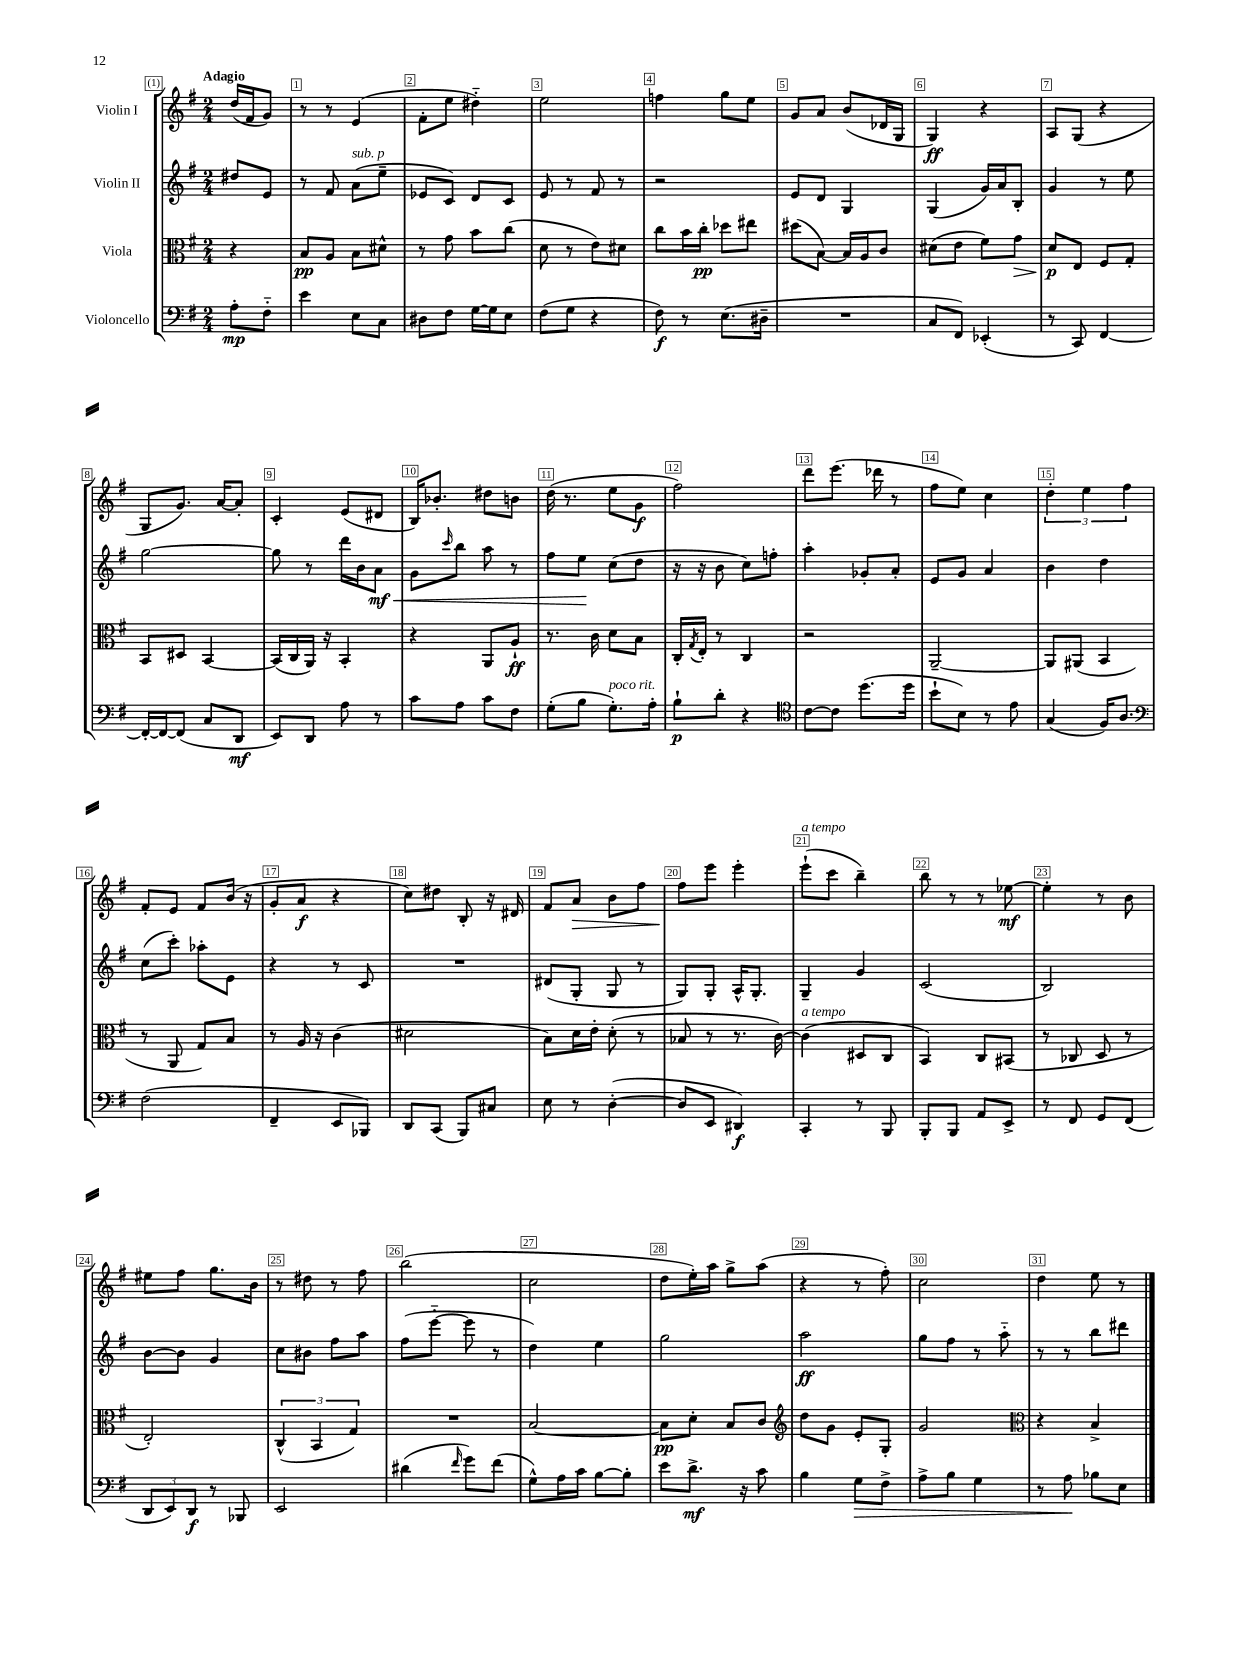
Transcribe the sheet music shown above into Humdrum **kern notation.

**kern	**dynam	**kern	**dynam	**kern	**dynam	**kern	**dynam
*part4	*part4	*part3	*part3	*part2	*part2	*part1	*part1
*staff4	*staff4	*staff3	*staff3	*staff2	*staff2	*staff1	*staff1
*I"Violoncello	*	*I"Viola	*	*I"Violin II	*	*I"Violin I	*
*clefF4	*	*clefC3	*	*clefG2	*	*clefG2	*
*k[f#]	*	*k[f#]	*	*k[f#]	*	*k[f#]	*
*M2/4	*	*M2/4	*	*M2/4	*	*M2/4	*
=	=	=	=	=	=	=	=
!	!	!	!	!	!	!LO:TX:a:B:t=Adagio	!
8A'\L	mp	4r	.	8dd#X/L	.	(16dd/LL	.
.	.	.	.	.	.	16f#/J	.
8F#\J	.	.	.	8e/J	.	8g/J)	.
=1	=1	=1	=1	=1	=1	=1	=1
4e\	.	8B/L	pp	8r	.	8r	.
.	.	8A/J	.	8f#/	.	8r	.
!	!	!	!	!LO:TX:a:i:t=sub. p	!	!	!
8E\L	.	8B\L	.	(8a\L	.	(4e/	.
8C\J	.	8d#X^^\J	.	8ee~\J	.	.	.
=2	=2	=2	=2	=2	=2	=2	=2
8D#X\L	.	8r	.	8e-X/L	.	8f#'\L	.
8F#\J	.	8g\	.	8c/J)	.	8ee\J	.
[16G\LL	.	8b\L	.	8d/L	.	4dd#X\)	.
16G\J]	.	.	.	.	.	.	.
8E\J	.	(8cc\J	.	8c/J	.	.	.
=3	=3	=3	=3	=3	=3	=3	=3
(8F#\L	.	8d\	.	8e/	.	2ee\	.
8G\J	.	8r	.	8r	.	.	.
4r	.	8e\L)	.	8f#/	.	.	.
.	.	8d#X\J	.	8r	.	.	.
=4	=4	=4	=4	=4	=4	=4	=4
8F#\)	f	8cc\L	.	2r	.	4ffn\	.
8r	.	16b\L	.	.	.	.	.
.	.	16cc'\JJ	pp	.	.	.	.
(8.E\L	.	8dd-X\L	.	.	.	8gg\L	.
.	.	8ee#X\J	.	.	.	8ee\J	.
16D#X~\Jk	.	.	.	.	.	.	.
=5	=5	=5	=5	=5	=5	=5	=5
2r	.	(8dd#X\L	.	8e/L	.	8g/L	.
.	.	[8B\J)	.	8d/J	.	8a/J	.
.	.	16B/LL]	.	4G/	.	(8b/L	.
.	.	16A/J	.	.	.	.	.
.	.	8c/J	.	.	.	16d-X/L	.
.	.	.	.	.	.	16G/JJ	.
=6	=6	=6	=6	=6	=6	=6	=6
8C/L	.	(8d#X\L	.	(4G/	.	4G/)	ff
8FF#/J)	.	8e\J	.	.	.	.	.
(4EE-X'/	.	8f#\L)	.	16g/LL)	.	4r	.
.	.	.	.	16a/J	.	.	.
!	!	!	!LO:HP:b	!	!	!	!
.	.	8g\J	>	8B'/J	.	.	.
=7	=7	=7	=7	=7	=7	=7	=7
8r	.	8d/L	p	4g/	.	8A/L	.
8CC/)	.	8E/J	]	.	.	(8G/J	.
[4FF#/	.	8F#/L	.	8r	.	4r	.
.	.	8G'/J	.	8ee\	.	.	.
!!LO:LB:g=z
=8	=8	=8	=8	=8	=8	=8	=8
16FF#'/LL_	.	8BB/L	.	[2gg\	.	8G/L	.
16FF#/J_	.	.	.	.	.	.	.
(8FF#/J]	.	8D#X/J	.	.	.	8.g/J)	.
8C/L	.	[4BB/	.	.	.	.	.
.	.	.	.	.	.	[16a/KL	.
8DD/J	mf	.	.	.	.	8a'/J]	.
=9	=9	=9	=9	=9	=9	=9	=9
8EE/L)	.	(16BB/LL]	.	8gg\]	.	4c'/	.
.	.	16C/	.	.	.	.	.
8DD/J	.	16AA/JJ)	.	8r	.	.	.
.	.	16r	.	.	.	.	.
8A\	.	4BB'/	.	16ddd\LL	.	(8e/L	.
.	.	.	.	16b\J	.	.	.
!	!	!	!	!	!LO:HP:b	!	!
8r	.	.	.	8a\J	< mf	8d#X/J	.
=10	=10	=10	=10	=10	=10	=10	=10
8c\L	.	4r	.	8g\L	.	16B/KL)	.
.	.	.	.	.	.	8.b-X'/J	.
.	.	.	.	16qqccc/	.	.	.
8A\J	.	.	.	8bb\J	.	.	.
8c\L	.	8AA/L	.	8aa\	.	8dd#X\L	.
8F#\J	.	8A`/J	ff	8r	.	8bn\J	.
=11	=11	=11	=11	=11	=11	=11	=11
(8G'\L	.	8.r	.	8ff#\L	.	(16dd\	.
.	.	.	.	.	.	8.r	.
8B\J	.	.	.	8ee\J	.	.	.
.	.	16c\	.	.	.	.	.
!LO:TX:a:i:t=poco rit.	!	!	!	!	!	!	!
8.G'\L)	.	8d\L	.	(8cc\L	[	8ee\L	.
.	.	8B\J	.	8dd\J	.	8g\J	f
16A'\Jk	.	.	.	.	.	.	.
=12	=12	=12	=12	=12	=12	=12	=12
8B`\L	p	16C'/LL	.	16r	.	2ff#\)	.
.	.	8qG/	.	.	.	.	.
.	.	16E'/JJ	.	16r	.	.	.
8d'\J	.	8r	.	8b\	.	.	.
4r	.	4C/	.	8cc\L)	.	.	.
.	.	.	.	8ffn'\J	.	.	.
=13	=13	=13	=13	=13	=13	=13	=13
*clefC4	*	*	*	*	*	*	*
[8c\L	.	2r	.	4aa'\	.	8ddd\L	.
8c\J]	.	.	.	.	.	(8.eee\J	.
(8.dd\L	.	.	.	8g-X'/L	.	.	.
.	.	.	.	.	.	16ddd-X\	.
.	.	.	.	8a'/J	.	8r	.
16dd\Jk	.	.	.	.	.	.	.
=14	=14	=14	=14	=14	=14	=14	=14
8b`\L	.	[2AA~/	.	8e/L	.	8ff#\L	.
8B\J)	.	.	.	8g/J	.	8ee\J)	.
8r	.	.	.	4a/	.	4cc\	.
8e\	.	.	.	.	.	.	.
=15	=15	=15	=15	=15	=15	=15	=15
(4G/	.	8AA/L]	.	4b\	.	6dd'\	.
.	.	(8AA#X/J	.	.	.	.	.
.	.	.	.	.	.	6ee\	.
16F#/KL)	.	4BB/	.	4dd\	.	.	.
8.A/J	.	.	.	.	.	.	.
.	.	.	.	.	.	6ff#\	.
!!LO:LB:g=z
=16	=16	=16	=16	=16	=16	=16	=16
*clefF4	*	*	*	*	*	*	*
(2F#\	.	8r	.	(8cc\L	.	8f#'/L	.
.	.	8AA/	.	8ccc'\J)	.	8e/J	.
.	.	8G/L)	.	8aa-X'\L	.	8f#/L	.
.	.	8B/J	.	8e\J	.	(16b/Jk	.
.	.	.	.	.	.	16r	.
=17	=17	=17	=17	=17	=17	=17	=17
4FF#~/	.	8r	.	4r	.	8g'/L	.
.	.	16A/	.	.	.	8a/J	f
.	.	16r	.	.	.	.	.
8EE/L	.	(4c\	.	8r	.	4r	.
8BBB-X/J)	.	.	.	8c/	.	.	.
=18	=18	=18	=18	=18	=18	=18	=18
8DD/L	.	2d#X\	.	2r	.	8cc\L)	.
(8CC/J	.	.	.	.	.	8dd#X\J	.
8BBB/L)	.	.	.	.	.	8B'/	.
8C#X/J	.	.	.	.	.	16r	.
.	.	.	.	.	.	16d#X/	.
=19	=19	=19	=19	=19	=19	=19	=19
8E\	.	8B\L)	.	(8d#X/L	.	8f#/L	.
!	!	!	!	!	!	!	!LO:HP:b
8r	.	16d\L	.	8G'/J	.	8a/J	>
.	.	16e'\JJ	.	.	.	.	.
([4D'\	.	(8d'\	.	8G/	.	8b\L	.
.	.	8r	.	8r	.	8ff#\J	.
=20	=20	=20	=20	=20	=20	=20	=20
8D/L]	.	8B-X/	.	8G/L)	.	8ff#\L	.
8EE/J	.	8r	.	8G'/J	.	8eee\J	]
4DD#X/)	f	8.r	.	16A^^/KL	.	4eee'\	.
.	.	.	.	8.G'/J	.	.	.
.	.	[16c\)	.	.	.	.	.
=21	=21	=21	=21	=21	=21	=21	=21
!	!	!	!	!	!	!LO:TX:a:i:t=a tempo	!
!	!	!LO:TX:a:i:t=a tempo	!	!	!	!	!
4CC'/	.	(4c\]	.	4G~/	.	(8eee`\L	.
.	.	.	.	.	.	8ccc\J	.
8r	.	8D#X/L	.	4g/	.	4bb~\)	.
8BBB/	.	8C/J	.	.	.	.	.
=22	=22	=22	=22	=22	=22	=22	=22
8BBB'/L	.	4BB/)	.	(2c/	.	8bb\	.
8BBB/J	.	.	.	.	.	8r	.
8AA/L	.	8C/L	.	.	.	8r	.
8EE^/J	.	(8BB#X/J	.	.	.	[8ee-X\	mf
=23	=23	=23	=23	=23	=23	=23	=23
8r	.	8r	.	2B/)	.	4ee-'\]	.
8FF#/	.	8C-X/	.	.	.	.	.
8GG/L	.	8D/	.	.	.	8r	.
(8FF#/J	.	8r	.	.	.	8b\	.
!!LO:LB:g=z
=24	=24	=24	=24	=24	=24	=24	=24
12DD/L	.	2E'/)	.	[8b\L	.	8ee#X\L	.
12EE/)	.	.	.	.	.	.	.
.	.	.	.	8b\J]	.	8ff#\J	.
12DD/J	f	.	.	.	.	.	.
8r	.	.	.	4g/	.	8.gg\L	.
8BBB-X/	.	.	.	.	.	.	.
.	.	.	.	.	.	16b\Jk	.
=25	=25	=25	=25	=25	=25	=25	=25
2EE/	.	(6C^^/	.	8cc\L	.	8r	.
.	.	.	.	8b#X\J	.	8dd#X\	.
.	.	6BB/	.	.	.	.	.
.	.	.	.	8ff#\L	.	8r	.
.	.	6G/)	.	.	.	.	.
.	.	.	.	8aa\J	.	8ff#\	.
=26	=26	=26	=26	=26	=26	=26	=26
(4d#X\	.	2r	.	(8ff#\L	.	(2bb\	.
.	.	.	.	[8eee\J	.	.	.
16qqf#/	.	.	.	.	.	.	.
8g\L)	.	.	.	8eee\]	.	.	.
(8f#\J	.	.	.	8r	.	.	.
=27	=27	=27	=27	=27	=27	=27	=27
8G^^\L)	.	[2B/	.	4dd\)	.	2cc\	.
16A\L	.	.	.	.	.	.	.
16c\JJ	.	.	.	.	.	.	.
[8B\L	.	.	.	4ee\	.	.	.
8B'\J]	.	.	.	.	.	.	.
=28	=28	=28	=28	=28	=28	=28	=28
8e\L	.	8B\L]	pp	2gg\	.	8dd\L	.
8.d^\J	mf	8d'\J	.	.	.	16ee'\L)	.
.	.	.	.	.	.	16aa\JJ	.
.	.	8B/L	.	.	.	8gg^\L	.
16r	.	.	.	.	.	.	.
8c\	.	8c/J	.	.	.	(8aa\J	.
=29	=29	=29	=29	=29	=29	=29	=29
*	*	*clefG2	*	*	*	*	*
4B\	.	8dd\L	.	2aa\	ff	4r	.
.	.	8g\J	.	.	.	.	.
!	!LO:HP:b	!	!	!	!	!	!
8G\L	>	8e'/L	.	.	.	8r	.
8F#^\J	.	8G'/J	.	.	.	8ff#'\)	.
=30	=30	=30	=30	=30	=30	=30	=30
8A^\L	.	2g/	.	8gg\L	.	2cc\	.
8B\J	.	.	.	8ff#\J	.	.	.
4G\	.	.	.	8r	.	.	.
.	.	.	.	8aa\	.	.	.
=31	=31	=31	=31	=31	=31	=31	=31
*	*	*clefC3	*	*	*	*	*
8r	.	4r	.	8r	.	4dd\	.
8A\	.	.	.	8r	.	.	.
8B-X\L	]	4B^/	.	8bb\L	.	8ee\	.
8E\J	.	.	.	8ddd#X\J	.	8r	.
==	==	==	==	==	==	==	==
*-	*-	*-	*-	*-	*-	*-	*-
